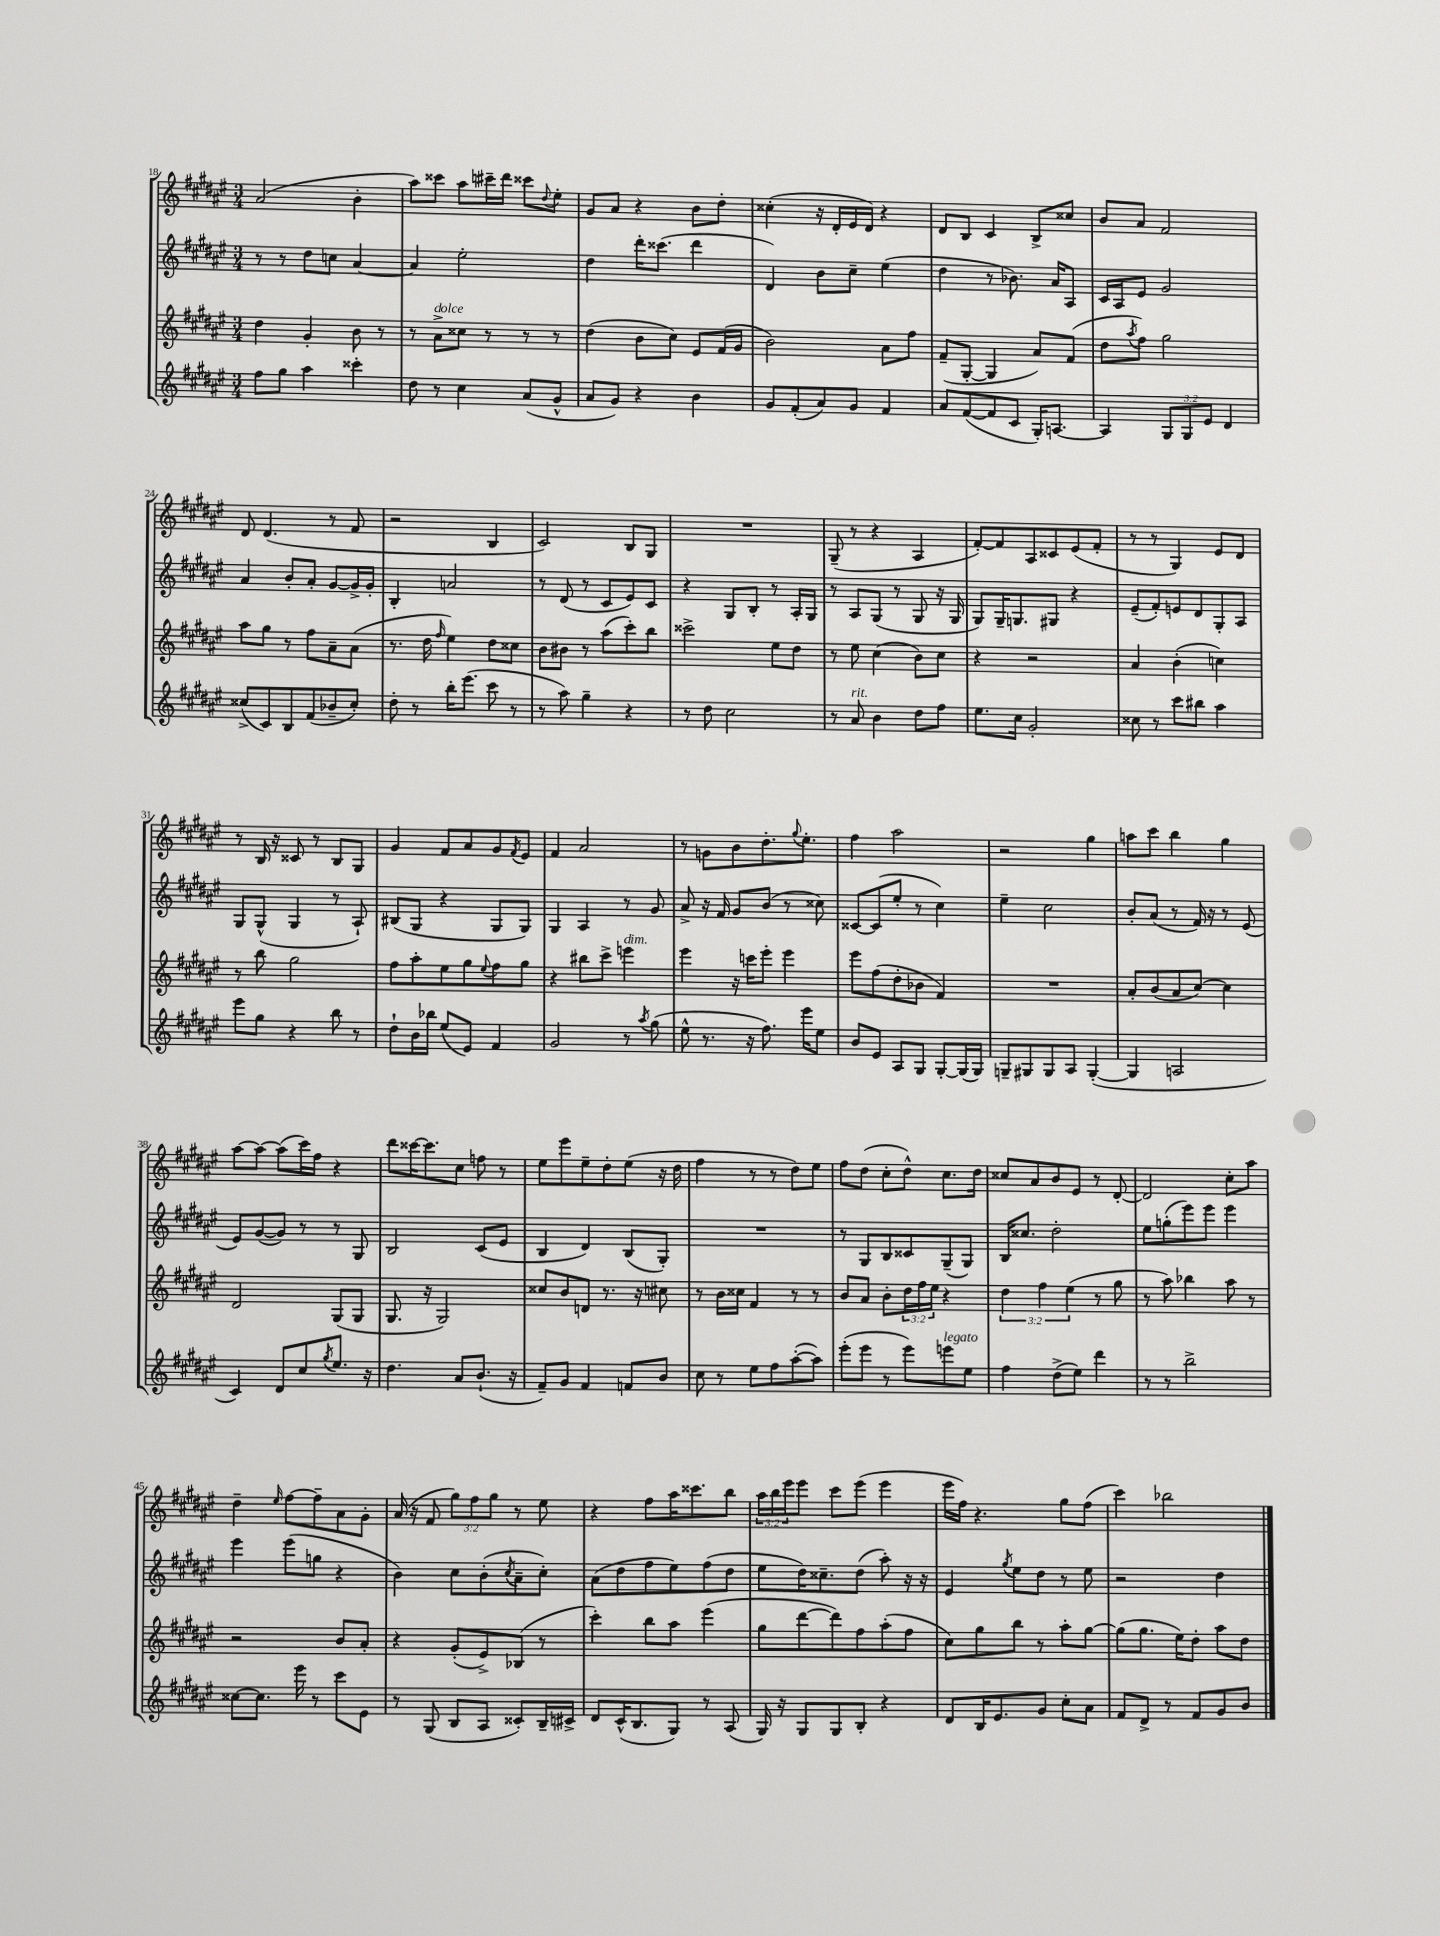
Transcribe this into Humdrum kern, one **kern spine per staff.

**kern	**kern	**kern	**kern
*staff4	*staff3	*staff2	*staff1
*clefG2	*clefG2	*clefG2	*clefG2
*k[f#c#g#d#a#e#]	*k[f#c#g#d#a#e#]	*k[f#c#g#d#a#e#]	*k[f#c#g#d#a#e#]
*M3/4	*M3/4	*M3/4	*M3/4
8ff#	4dd#	8r	(2a#
8gg#	.	8r	.
4aa#	4g#'	8dd#	.
.	.	8cc	.
4ccc##'	8b	[4a#	4b'
.	8r	.	.
=	=	=	=
8dd#	8r	4a#]	8aa#)
8r	8a#^	.	8ccc##
4cc#	8cc##	2ee#'	8aa#
.	8r	.	16ccc#~
.	.	.	16ddd#
(8a#	8r	.	8ccc##
.	.	.	8qqdd#
8g#^^	8r	.	8ee#'
=	=	=	=
8a#	(4dd#	4dd#	8g#
8g#)	.	.	8a#
4r	8b	16ddd#'	4r
.	.	(8.ccc##	.
.	8cc#)	.	.
4b	8e#	4ddd#	8b
.	(16f#	.	8dd#'
.	16g#	.	.
=	=	=	=
8g#	2b)	4d#)	(4cc##'
(8f#'	.	.	.
8a#)	.	8b	16r
.	.	.	16d#'
8g#	.	8cc#~	16e#
.	.	.	16d#)
4f#	8a#	(4ee#	4r
.	8ff#	.	.
=	=	=	=
8a#	(8f#~	4dd#	8d#
([8f#	[8G#'	.	8B
8f#]	4G#]	8r	4c#
8c#	.	8.b-)	.
16G#')	8a#)	.	8B^
[8.A	.	16a#	.
.	(8f#	8A#	8cc##
=	=	=	=
4A]	8dd#	16c#	8b
.	.	16A#	.
.	8qaa#	.	.
.	8ff#)	8e#	8a#
12G#	2gg#	2g#	2f#
12G#	.	.	.
12e#	.	.	.
4d#	.	.	.
=	=	=	=
(8cc##^	8aa#	4a#	8d#
8c#)	8gg#	.	(4.d#
8B	8r	8b'	.
(8f#	8ff#	8a#'	.
8b-~	8a#~	[8g#	8r
8cc##')	(8a#	16g#^]	8f#
.	.	16g#'	.
=	=	=	=
8dd#'	8.r	4B'	2r
8r	.	.	.
.	16dd#	.	.
.	16qqff#	.	.
16bb'	4ee#)	2a	.
(8.eee#	.	.	.
8ccc#	8dd#	.	4B
8r	8cc##	.	.
=	=	=	=
8r	8b	8r	2c#)
8aa#)	8b#	(8d#	.
4gg#~	8r	8r	.
.	(8aa#	8c#	.
4r	8ccc#')	8e#)	8B
.	8bb	8c#	8G#
=	=	=	=
8r	2ccc##^	4r	2.r
8dd#	.	.	.
2cc#	.	8G#	.
.	.	8B'	.
.	8ee#	8r	.
.	8dd#	16A#'	.
.	.	16G#	.
=	=	=	=
8r	8r	8r	(8G#~
8a#	8ee#	8A#	8r
4b	(4cc#	(8G#	4r
.	.	8r	.
8dd#	8b)	8G#	4A#
8ff#	8cc#	16r	.
.	.	16G#	.
=	=	=	=
8.ee#	4r	8G#)	[8f#')
.	.	16G#~	8f#]
16cc#	.	8.G	.
2g#'	2r	.	8A#
.	.	8G#	8c##
.	.	4r	(8e#
.	.	.	8f#'
=	=	=	=
8cc##	4a#	(8e#~	8r
8r	.	8f#')	8r
8ccc#	(4b'	8e	4G#)
8bb#	.	8d#	.
4aa#	4cc)	8G#'	8e#
.	.	8A#	8d#
=	=	=	=
8eee#	8r	8G#	8r
8gg#	8bb	(8G#^^	16B
.	.	.	16r
4r	2gg#	4G#	8c##
.	.	.	8r
8bb	.	8r	8B
8r	.	8A#`)	8G#
=	=	=	=
8dd#`	8ff#	(8B#	4g#
16b	8aa#'	8G#	.
16bb-	.	.	.
(8ee#	8ee#	4r	8f#
8e#)	8gg#	.	8a#
.	8qqee#	.	.
4f#	8ff#	8G#	8g#
.	.	.	8qf#
.	8gg#	8G#)	8e#
=	=	=	=
2g#	4r	4G#	4f#
.	8bb#	4A#	2a#
.	8ccc#^	.	.
8r	4eee	8r	.
8qaa#	.	.	.
(8gg#	.	8g#	.
=	=	=	=
8ee#^^	4eee#	8a#^	8r
8.r	.	16r	8g
.	.	16f#	.
.	16r	8g#	8b
16r	16ccc	.	.
8.ff#)	8eee#'	(8b	8.dd#'
.	4eee#	8r	.
.	.	.	8qqgg#
16eee#	.	.	8.ee#'
8ee#	.	8cc##)	.
=	=	=	=
8b	8eee#	[8c##	4ff#
8e#	(8ff#	(8c##]	.
8A#	8dd#'	8ee#'	2aa#
8G#	8b-	8r	.
[8G#'	4f#)	4cc#)	.
(16G#]	.	.	.
16G#)	.	.	.
=	=	=	=
8G~	2.r	4ee#~	2r
8G#	.	.	.
8G#	.	2cc#	.
8A#	.	.	.
([4G#'	.	.	4gg#
=	=	=	=
4G#]	8a#'	8b'	8aa
.	(8b	(8a#	8ccc#
2A	8a#	8r	4bb
.	[8cc#)	16f#)	.
.	.	16r	.
.	4cc#]	8r	4gg#
.	.	(8e#	.
=	=	=	=
4c#)	2d#	8e#)	[8aa#
.	.	([8g#	8aa#_
8d#	.	8g#])	(8aa#]
8cc#	.	8r	16ccc#)
.	.	.	16ff#
8qgg#	.	.	.
8.ee#	(8G#	8r	4r
.	8G#	8G#	.
16r	.	.	.
=	=	=	=
4.dd#	8.G#	2B	8ddd#
.	.	.	[16ccc##
.	16r	.	8.ccc##]
.	2G#)	.	.
8a#	.	.	8cc#
(8.b`	.	(8c#	8ff
.	.	8e#	8r
16r	.	.	.
=	=	=	=
8f#~)	8cc##	4B	8ee#
8g#	8b	.	8eee#
4f#	8d	4d#)	8ee#~
.	8.r	.	8dd#'
8f	.	(8B	(8ee#
.	16r	.	.
8b	8cc#	8G#')	16r
.	.	.	16dd#
=	=	=	=
8cc#	8r	2.r	4ff#
8r	16b	.	.
.	16cc##	.	.
8ee#	4f#	.	8r
8ff#	.	.	8r
([8aa#'	8r	.	8dd#)
8aa#])	8r	.	8ee#
=	=	=	=
(8eee#'	8b	8r	8ff#
8eee#	8a#	8G#	(8dd#
8r	8b'	8B	8cc#'
8eee#)	24dd#	8c##	8dd#^^)
.	24ff#	.	.
.	24ee#	.	.
8eee	4r	(8G#~	8.cc#
8ee#	.	8G#)	.
.	.	.	16dd#
=	=	=	=
4ff#	6dd#	16B	8cc##
.	.	8.cc##	.
.	.	.	8a#
.	6ff#	.	.
(8dd#^	.	2dd#'	8b
.	(6ee#	.	.
8ee#)	.	.	8e#
4ddd#	8r	.	8r
.	8gg#	.	[8d#'
=	=	=	=
8r	8r	8ee#	2d#]
8r	8aa#)	(8gg'	.
2bb^	4bb-	8eee#)	.
.	.	8eee#	.
.	8aa#	4eee#	8cc#'
.	8r	.	8aa#
=	=	=	=
[8cc##	2r	4eee#	4dd#~
8.cc##]	.	.	.
.	.	.	16qqee#
.	.	(8eee#	[8ff#
16eee#	.	.	.
8r	.	8gg	8ff#~]
8ccc#	8b	4r	8a#
8e#	8a#'	.	8g#'
=	=	=	=
8r	4r	4b)	(16a#
.	.	.	16r
(8G#	.	.	8f#
8B	(8g#'	8cc#	12gg#)
.	.	.	12ff#
8A#	8e#^)	(8b'	.
.	.	.	12gg#
.	.	8qcc#	.
8c##')	(8B-	8a#~	8r
16B~	8r	8cc#')	8ee#
16c#^	.	.	.
=	=	=	=
8d#	4ccc#')	(8a#	4r
(16c#^^	.	8dd#	.
8.B	.	.	.
.	8bb	8ff#	8ff#
8G#)	8aa#	8ee#)	16aa#
.	.	.	8.ccc##
8r	(4eee#	(8ff#	.
(8A#	.	8dd#	8bb
=	=	=	=
16G#)	8gg#	8ee#	24aa#
.	.	.	24bb
16r	.	.	.
.	.	.	24eee#
8G#	[8ddd#	16dd#)	8eee#
.	.	8.cc##~	.
8G#	8ddd#])	.	8ccc#
8B'	8ff#	(8dd#	(8eee#
4r	(8aa#'	8aa#')	4eee#
.	8ff#	16r	.
.	.	16r	.
=	=	=	=
8d#	8cc#)	4e#	16eee#
.	.	.	16ff#)
16B	8gg#	.	4.r
8.e#	.	.	.
.	.	8qgg#	.
.	8bb	8ee#	.
8g#	8r	8dd#	.
8cc#'	8aa#'	8r	8gg#
8a#	[8gg#	8ee#	(8ff#
=	=	=	=
8f#	(8gg#]	2r	4ccc#)
8d#^	8.gg#	.	.
8r	.	.	2bb-
.	16ee#)	.	.
8f#	8dd#'	.	.
8g#	8aa#	4dd#	.
8b	8dd#	.	.
==	==	==	==
*-	*-	*-	*-
